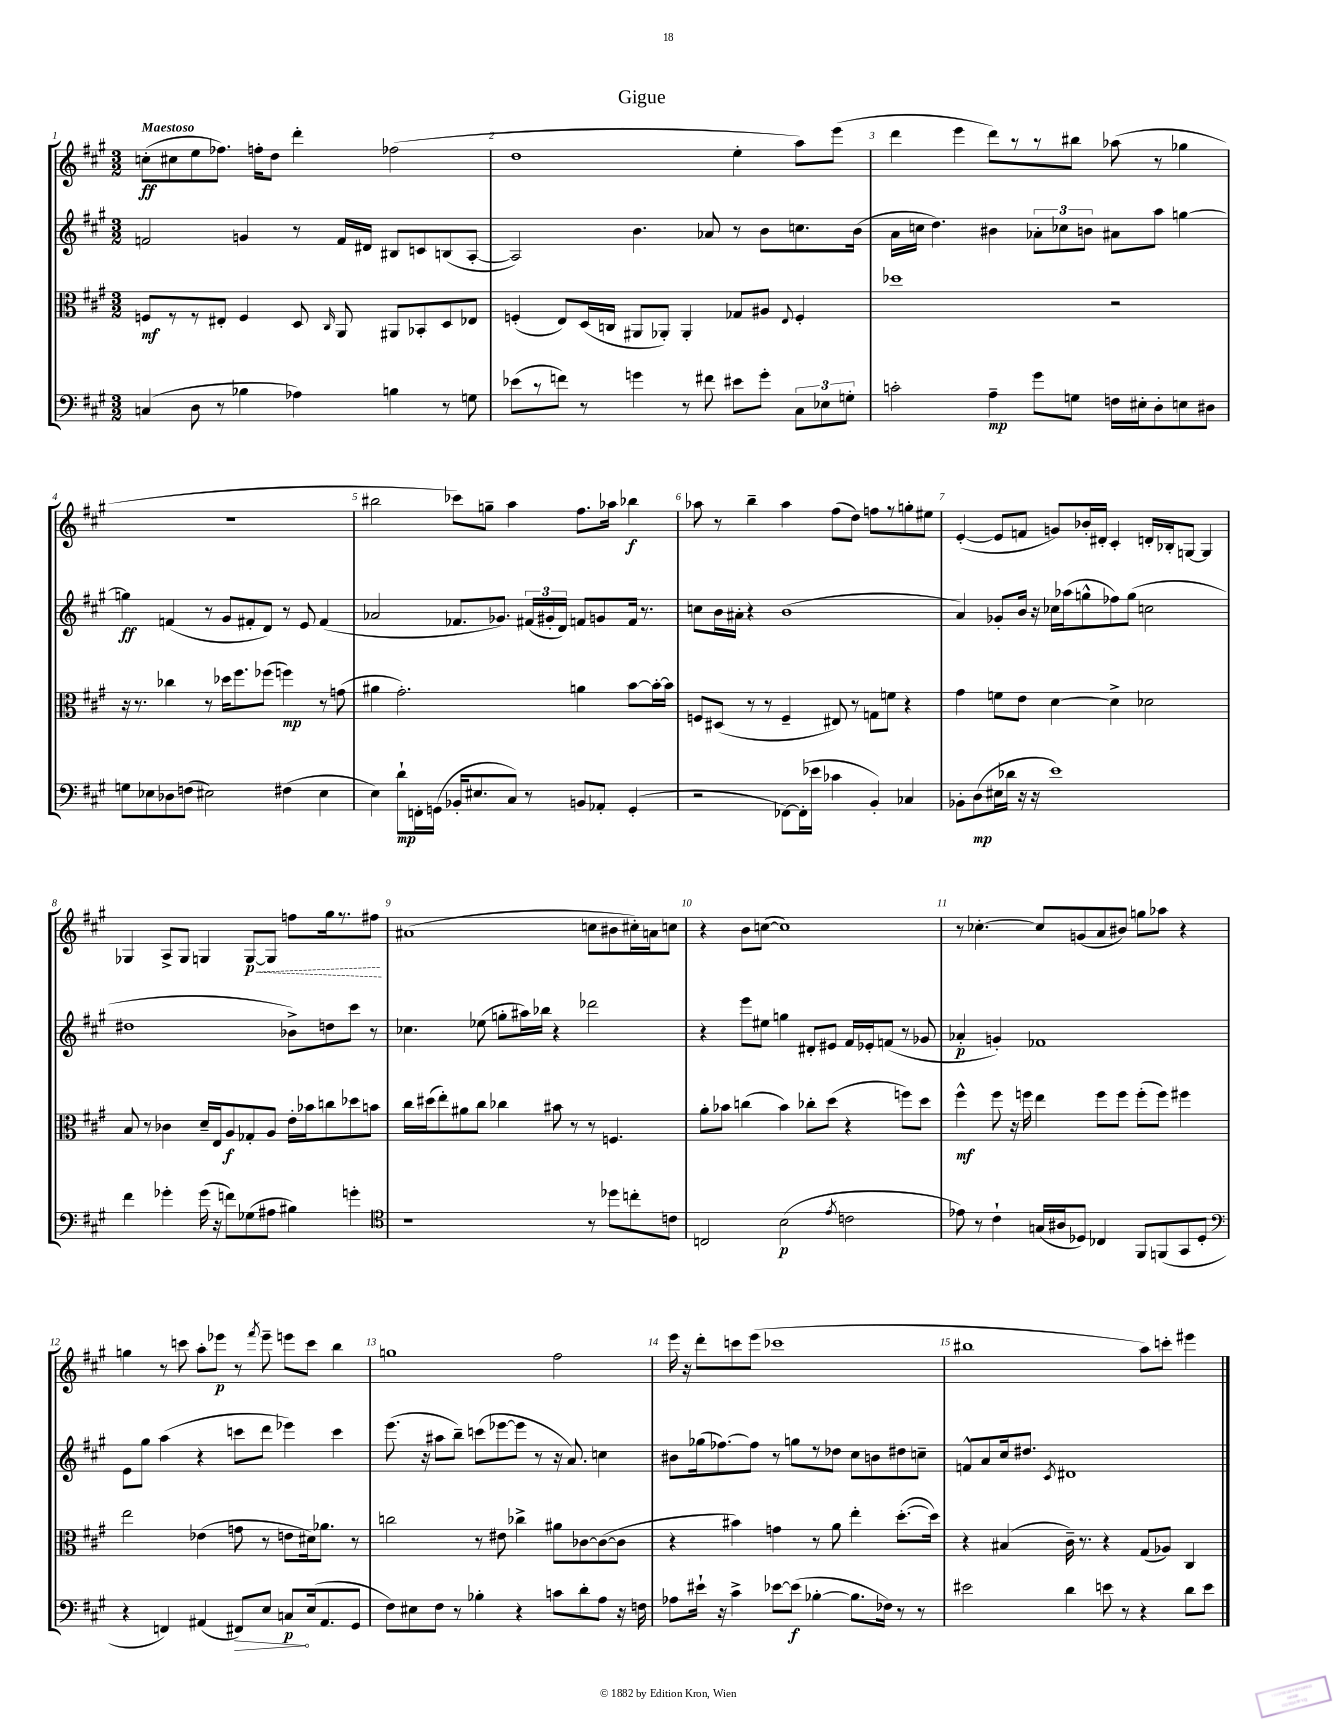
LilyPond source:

\header { title = "Gigue" }
<<
\new StaffGroup <<
\new Staff = "s0" {
    \clef treble \key a \major \numericTimeSignature \time 3/2 \tempo "Maestoso"
    \autoBeamOff c''8[-.\ff( cis''8 e''8 fes''8.]) f''16[-. d''8] d'''4-. fes''2( |
    d''1 e''4-. a''8[) e'''8]( |
    d'''4 e'''4 d'''8[) r8 r8 bis''8] aes''8( r8 ges''4 |
    R1. |
    bis''2 ces'''8[) g''8]-- a''4 fis''8.[ aes''16] bes''4\f |
    aes''8 r8 b''4-- aes''4 fis''8[( d''8]) f''8[ r8 g''8-. eis''8] |
    e'4~-.( e'8[ f'8] g'8[) bes'16-. dis'16]-. cis'4-. d'16[-. bes16-. g8]~ g4 |
    ges4 a8[-> ges8] g4 \once \override Hairpin.style = #'dashed-line g8[~\p\< g8] f''8[ gis''16 r8. fis''8]\! |
    ais'1( c''8[ bis'8 cis''16-.) a'16 c''8] |
    r4 b'8[ c''8]~( c''1) |
    r8 ces''4.~-. ces''8[ g'8( a'8 bis'8]) g''8[ aes''8] r4 |
    g''4 r8 c'''8 a''8[-. ees'''8]\p r8 \acciaccatura { fis'''8 } ees'''8-- e'''8[ c'''8] b''4 |
    g''1 fis''2 |
    e'''16 r16 d'''8[-. c'''8 e'''8]( ces'''1 |
    bis''1 a''8[) c'''8]-. eis'''4 \bar "|." |
}
\new Staff = "s1" {
    \clef treble \key a \major \numericTimeSignature \time 3/2
    \autoBeamOff f'2 g'4 r8 f'16[ dis'16] bis8[ c'8 b8( a8]~-. |
    a2) b'4. aes'8 r8 b'8[ c''8. b'16]( |
    a'16[ c''16] d''4.) bis'4 \tuplet 3/2 { aes'8[-. ces''8 b'8] } ais'8[ a''8] g''4~ |
    g''4\ff f'4( r8 gis'8[ fis'8-. d'8]) r8 e'8 fis'4( |
    aes'2 fes'8.[ ges'8.]) \tuplet 3/2 { fis'16[( gis'16-. d'16]) } f'8[ g'8 f'16] r8. |
    c''8[ b'16 ais'16]-. r4 b'1( |
    a'4) ges'8[-. b'16] r16 ces''16[ aes''16( g''8-^ fes''8) g''8]( c''2 |
    dis''1 bes'8[->) d''8 cis'''8] r8 |
    ces''4. ees''8( g''8[-. ais''16) bes''16] r4 des'''2 |
    r4 e'''8[ eis''8] g''4 dis'8[-. eis'8] fis'16[ ees'16-. f'8]( r8 ges'8 |
    aes'4-.\p g'4-.) fes'1 |
    e'8[ gis''8] a''4( r4 c'''8[ d'''8] ees'''4) c'''4 |
    e'''8.( r16 ais''8[ b''8]--) c'''8[( ees'''8~ ees'''8] r8 r16 a'8.) c''4 |
    bis'8[ ges''16( fes''8.~) fes''8] r8 g''8[ r8 des''8] cis''8[ b'8 dis''8 c''8]-- |
    f'8[-^ a'8 cis''16 dis''8.] \acciaccatura { cis'8 } dis'1 \bar "|." |
}
\new Staff = "s2" {
    \clef alto \key a \major \numericTimeSignature \time 3/2
    \autoBeamOff f8[\mf r8 r8 eis8]-. f4 d8 \grace { cis16 } a,8 ais,8[ bes,8-. d8 ees8] |
    f4-.( e8[) d16( c16] ais,8[ aes,8]-.) aes,4-. ges8[ ais8] \appoggiatura { e8 } f4-. |
    des''1 r2 |
    r16 r8. ces''4 r8 des''16[ fis''8. fes''8]( f''4\mp) r8 g'8( |
    ais'4 gis'2.-.) a'4 b'8[~ b'16~-. b'16] |
    f8[ dis8]( r8 r8 f4-- eis8) r8 g8[ f'8] r4 |
    gis'4 f'8[ e'8] d'4~ d'4-> des'2 |
    b8 r8 ces'4 d'16[-- e16 a8\f ges8-. a8] e'16[-. bes'16 c''8 des''8 b'8] |
    cis''16[ dis''16( e''8-.) ais'8 cis''8] ces''4 bis'8 r8 r8 f4. |
    a'8[-. bes'8] c''4( bes'4) ces''8[-. d''8]( r4 f''8[) d''8] |
    fis''4-^\mf fis''8 r16 f''16 e''4 f''8[ f''8] f''8[-.( f''8]) fis''4 |
    e''2 ees'4( g'8 r8 e'8[ dis'16) aes'8.] r8 |
    c''2 r8 eis'8 ces''4-> ais'8[ ces'8~ ces'8~( ces'8] |
    r4 bis'4) g'4 r8 a'8 e''4-. d''8.[~-.( d''16]) |
    r4 bis4( cis'16--) r8. r4 gis8[( aes8]) cis4 \bar "|." |
}
\new Staff = "s3" {
    \clef bass \key a \major \numericTimeSignature \time 3/2
    \autoBeamOff c4( d8 r8 bes4 aes4) b4 r8 g8 |
    ees'8[( r8 f'8]) r8 g'4 r8 fis'8 eis'8[ g'8]-. \tuplet 3/2 { cis8[ ees8 g8]-. } |
    c'2-. a4--\mp gis'8[ g8] f16[ eis16-. d8-. e8 dis8] |
    g8[ ees8 des8 f8]( eis2) fis4( eis4 |
    e4) d'8[-!\mp f,16-. g,16]( bes,16[-. eis8. cis8]) r8 b,8[ aes,8]-. g,4-.( |
    r2 fes,8[~) fes,16-.( ees'16] ces'4 b,4-.) ces4 |
    bes,8[-. d8\mp( eis16 des'16] r16 r16 e'1) |
    fis'4 ges'4-. ges'16( r16 f'8[) ges8( ais8] bis4) g'4-. |
    \clef tenor r1 r8 des''8[ c''8-. c'8] |
    c2 b2\p( \acciaccatura { e'8 } c'2 |
    ees'8) r8 cis'4-! g16[( ais16 des8]) ces4 fis,8[ f,8( gis,8 des8]-. |
    \clef bass r4 f,4) ais,4( \once \override Hairpin.circled-tip = ##t fis,8[\>) e8] c8[\p\! e16( ais,8. gis,8] |
    fis8[) eis8 fis8] r8 bes4-. r4 c'8[ d'8-. a8] r16 f16 |
    aes8[ eis'16]-! r16 cis'4-> ees'8[~ ees'8]\f( bes4~-. bes8.[ fes16]) r8 r8 |
    eis'2 d'4 e'8 r8 r4 d'8[ e'8] \bar "|." |
}
>>
>>
\layout { \context { \Score \override BarNumber.break-visibility = ##(#f #t #t) barNumberVisibility = #all-bar-numbers-visible } }
